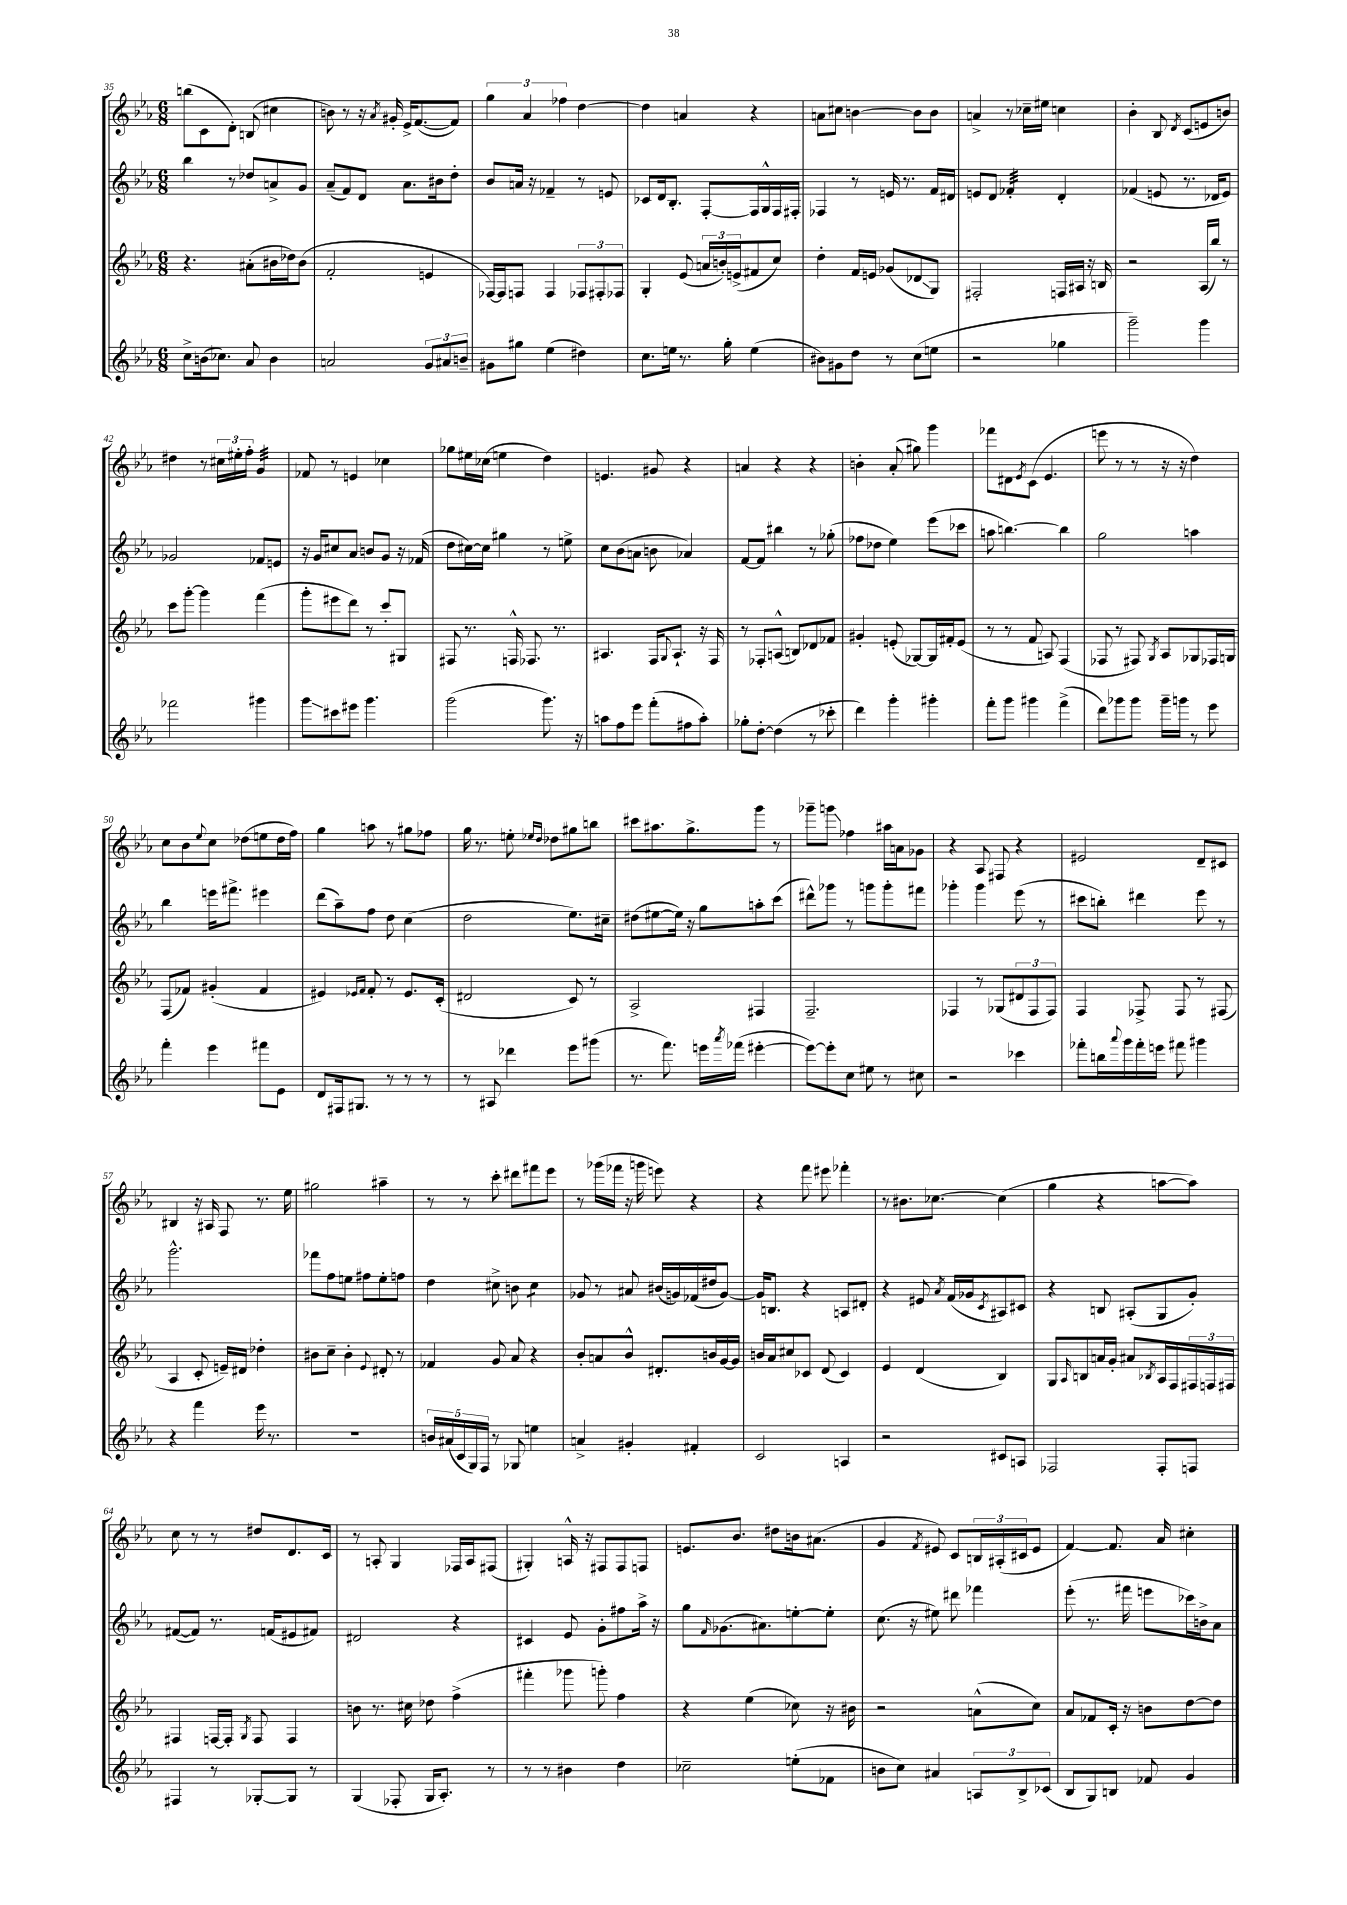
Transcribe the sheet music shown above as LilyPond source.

<<
\new StaffGroup <<
\new Staff = "s0" {
    \clef treble \key ees \major \numericTimeSignature \time 6/8
    b''8( c'8 d'8-.) b8( cis''4 |
    b'8) r8 r16 \acciaccatura { aes'8 } gis'16-. ees'16-> f'8.~( f'8) |
    \tuplet 3/2 { g''4 aes'4 fes''4 } d''4~ |
    d''4 a'4 r4 |
    a'8 cis''8 b'4~ b'8 b'8 |
    a'4-> r8 ces''16-- eis''16 c''4 |
    bes'4-. bes8 \acciaccatura { d'8 } c'8( e'8 b'8) |
    dis''4 r8 \tuplet 3/2 { cis''16 eis''16-. f''16-. } g'4:32 |
    fes'8 r8 e'4 ces''4 |
    ges''8 eis''16 ces''16( e''4 d''4) |
    e'4. gis'8 r4 |
    a'4 r4 r4 |
    b'4-. aes'8-.( gis''8) g'''4 |
    fes'''8 dis'8 \acciaccatura { ees'8 } c'8( ees'4. |
    e'''8 r8 r8 r16 r16 d''4) |
    c''8 bes'8 \appoggiatura { ees''8 } c''8 des''8( e''8 des''16 f''16) |
    g''4 a''8 r8 gis''8 fes''8 |
    g''16 r8. e''8-. \grace { ees''16 d''16 } des''8 gis''8 b''8 |
    cis'''8 ais''8. g''8.-> g'''8 r8 |
    ges'''8-- g'''8\glissando fes''4 ais''16 a'16 ges'8 |
    r4 aes8 fis8 r4 |
    eis'2 d'8-- cis'8 |
    bis4 r16 ais16 f8 r8. ees''16 |
    gis''2 ais''4-- |
    r8 r8 c'''8-. dis'''8 fis'''8 ees'''8 |
    r8 ges'''16( fes'''16 r16 g'''16 e'''8) r4 |
    r4 f'''8 eis'''8 fes'''4-. |
    r8 bis'8. ces''8.~ ces''4( |
    g''4 r4 a''8~ a''8) |
    c''8 r8 r8 dis''8 d'8. c'16 |
    r8 a8-. g4 fes16 a16 fis8( |
    gis4-.) a16-^ r16 fis8 fis8 f8 |
    e'8. bes'8. dis''8 b'16 ais'8.( |
    g'4 \acciaccatura { f'8 } eis'8) c'8 \tuplet 3/2 { b16 ais16-.( cis'16 } eis'8 |
    f'4~) f'8. aes'16 cis''4-. \bar "|." |
}
\new Staff = "s1" {
    \clef treble \key ees \major \numericTimeSignature \time 6/8
    bes''4 r8 des''8 a'8-> g'8 |
    aes'8--( f'8) d'8 aes'8. bis'16 d''8-. |
    bes'8 a'16 r16 fes'4-- r8 e'8 |
    ces'8 d'16 bes8.-. f8~-. f16 g16-^ f16 fis16-. |
    fes4 r8 e'16 r8. f'16 dis'16 |
    e'8 d'8 fes'4:32-. d'4-. |
    fes'4( e'8 r8. des'16 e'8) |
    ges'2 fes'8 e'8 |
    r16 g'16 cis''8 aes'8 b'8 g'8 r16 fes'16( |
    d''8 cis''16~) cis''16 gis''4 r8 e''8-> |
    c''8 bes'8( a'8 b'8 aes'4) |
    f'8~ f'8 bis''4 r8 ges''8-.( |
    fes''8 des''8 ees''4) ees'''8( ces'''8 |
    a''8 b''4.~) b''4 |
    g''2 a''4 |
    bes''4 e'''16 fis'''8.-> eis'''4 |
    d'''8( aes''8--) f''8 d''8 c''4( |
    d''2 ees''8.) cis''16-- |
    dis''8( eis''8~ eis''16) r16 g''8 a''8-. c'''8( |
    dis'''8-^) ges'''8 r8 g'''8 g'''8-. fis'''8 |
    ges'''4-. ges'''4 ees'''8( r8 |
    cis'''8 b''8-.) dis'''4 ees'''8 r8 |
    g'''2.-^ |
    fes'''8 f''8 e''8 fis''8 e''8-. f''8 |
    d''4 cis''8-> b'8 cis''4:8 |
    ges'8 r8 ais'8 bis'16( g'16) fes'16( dis''16 g'8~) |
    g'16 b8. r4 a8 dis'8-. |
    r4 eis'8 \acciaccatura { aes'8 } f'16( ges'16 \acciaccatura { c'8 } ais8) cis'8 |
    r4 b8 ais8-.( g8 g'8-.) |
    fis'8~( fis'8) r8. f'16( eis'8 fis'8) |
    dis'2 r4 |
    cis'4 ees'8 g'8-. fis''8 aes''16-> r16 |
    g''8 \grace { f'16 } ges'8.( ais'8.) e''8~-. e''8-. |
    c''8.( r16 eis''8) dis'''8 fes'''4 |
    ees'''8-.( r8. fis'''16 e'''8 ces'''16) b'16-> aes'8 \bar "|." |
}
\new Staff = "s2" {
    \clef treble \key ees \major \numericTimeSignature \time 6/8
    r4. ais'8-.( bis'16 des''16) bis'8( |
    f'2-. e'4 |
    fes16~) fes16 f8 f4 \tuplet 3/2 { fes8 fis8-. fes8 } |
    g4-. ees'8( \tuplet 3/2 { a'16 b'16-.) e'16->( } fis'8 c''8) |
    d''4-. f'16 e'16 ges'8( des'8\glissando g8) |
    fis2-. f16 ais16 r16 b16 |
    r2 aes16( bes''16) r8 |
    c'''8 g'''8~-. g'''4 f'''4( |
    g'''8-. eis'''8 d'''8) r8 c'''8-. gis8 |
    fis8 r8. f16-^ fes8. r8. |
    ais4. f16 \appoggiatura { g8 } ais8.-! r16 f16 |
    r8 fes8-. a8-^( b8) des'8 fes'8 |
    gis'4-. e'8-.( ges8~) ges16 fis'16-. e'8( |
    r8 r8 f'8 a8) f4( |
    fes8 r8 fis8) \acciaccatura { g8 } aes8 ges8 fes16 g16 |
    f8( fes'8) gis'4-.( fes'4 |
    eis'4) \grace { ees'16 f'16 } f'8-. r8 ees'8. c'16-.( |
    dis'2 c'8) r8 |
    aes2-> fis4 |
    f2.-- |
    fes4 r8 ges8( \tuplet 3/2 { dis'8 fes8 fes8) } |
    f4 fes8-> fes8 r8 fis8( |
    aes4 c'8-. e'16--) dis'16 des''4-. |
    bis'8 c''8-- bis'4-. \appoggiatura { ees'8 } dis'8-. r8 |
    fes'4 g'8 aes'8 r4 |
    bes'8-. a'8 bes'8-^ dis'8.-. b'16 g'16~ g'16 |
    b'16 aes'16 cis''8 ces'8 d'8( ces'4) |
    ees'4 d'4( bes4) |
    g8 \grace { aes16 } b8 a'16 g'16-. ais'8 \acciaccatura { bes8 } aes16 f16 \tuplet 3/2 { fis16 f16 fis16 } |
    fis4 f16~ f16-. \acciaccatura { g8 } f8 f4 |
    b'8 r8. cis''16 des''8 f''4->( |
    fis'''4-. ges'''8 g'''8-.) f''4 |
    r4 ees''4( ces''8) r16 bis'16 |
    r2 a'8-^( c''8) |
    aes'8 fes'8 c'16-. r16 b'8 d''8~ d''8 \bar "|." |
}
\new Staff = "s3" {
    \clef treble \key ees \major \numericTimeSignature \time 6/8
    c''8-> b'16( ces''8.) aes'8 b'4 |
    a'2 \tuplet 3/2 { g'8 ais'8 b'8-- } |
    gis'8 gis''8 ees''4( dis''4) |
    c''8. e''16 r8. g''16-. e''4( |
    bis'8) gis'8 d''8 r8 c''8( e''8 |
    r2 ges''4 |
    g'''2--) g'''4 |
    fes'''2 gis'''4 |
    g'''8\glissando cis'''8 eis'''8 g'''4. |
    g'''2( g'''8.) r16 |
    a''8 f''8 ees'''8 f'''8-.( fis''8 a''8-.) |
    ges''8-. d''8~-. d''4( r8 ces'''8-. |
    d'''4) g'''4-. gis'''4-. |
    f'''8-. g'''8 gis'''4 f'''4->( |
    d'''8) ges'''8 ges'''8 ges'''16-- g'''16 r8 ees'''8 |
    f'''4-. ees'''4 fis'''8 ees'8 |
    d'8 fis16 gis8. r8 r8 r8 |
    r8 ais8 des'''4 ees'''8 gis'''8( |
    r8. f'''8.) e'''16 \acciaccatura { aes'''8 } fes'''16( eis'''4~-. |
    eis'''8~) eis'''8-. c''8 eis''8 r8 cis''8 |
    r2 ces'''4 |
    fes'''8-. b''16 \appoggiatura { aes'''8 } g'''16 fes'''16-. e'''16 fis'''8 gis'''4 |
    r4 f'''4 ees'''16 r8. |
    R2. |
    \tuplet 5/4 { b'16 ais'16( c'16 g16) f16 } r8 ges8 e''4 |
    a'4-> gis'4-. fis'4-. |
    c'2 a4 |
    r2 cis'8 a8 |
    fes2 fes8-. f8 |
    fis4 r8 ges8~-. ges8 r8 |
    g4( fes8-. g16 aes8.-.) r8 |
    r8 r8 bis'4 d''4 |
    ces''2-- e''8-.( fes'8 |
    b'8 c''8) ais'4 \tuplet 3/2 { a8 bes8-> ces'8( } |
    bes8 g8) b8 fes'8 g'4 \bar "|." |
}
>>
>>
\layout { \context { \Score currentBarNumber = #35 } }
